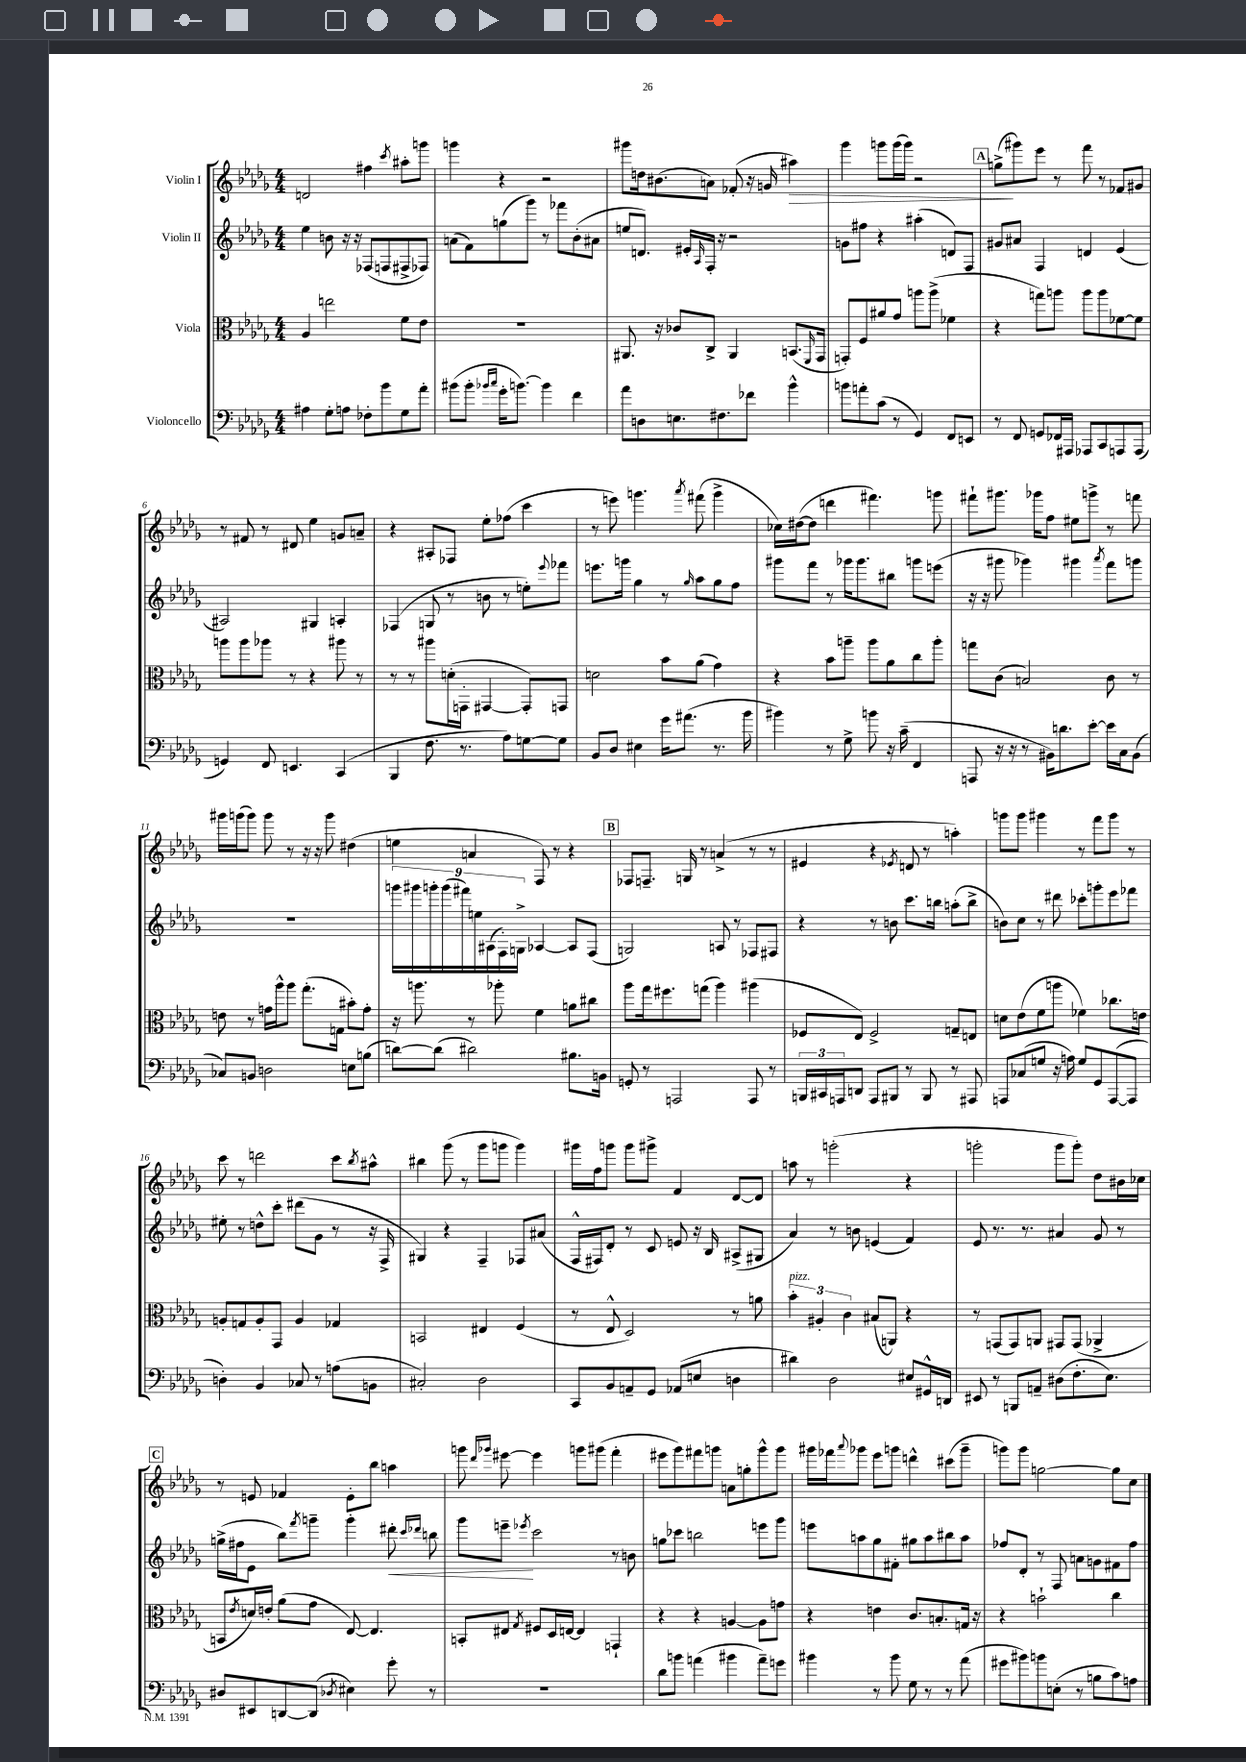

**kern	**kern	**kern	**dynam	**kern	**dynam
*part4	*part3	*part2	*part2	*part1	*part1
*staff4	*staff3	*staff2	*staff2	*staff1	*staff1
*I"Violoncello	*I"Viola	*I"Violin II	*	*I"Violin I	*
*clefF4	*clefC3	*clefG2	*	*clefG2	*
*k[b-e-a-d-g-]	*k[b-e-a-d-g-]	*k[b-e-a-d-g-]	*	*k[b-e-a-d-g-]	*
*M4/4	*M4/4	*M4/4	*	*M4/4	*
=1	=1	=1	=1	=1	=1
4A#X\	4A-/	4ee-\	.	2dn/	.
8G-'\L	2een\	8bn\	.	.	.
8An\J	.	16r	.	.	.
.	.	16r	.	.	.
8F-X'\L	.	(8F-X/L	.	4ff#X\	.
8b-\	.	8Fn/	.	.	.
.	.	.	.	8qccc/	.
8G-\	8f\L	8F#X^/	.	8aa#X'\L	.
8a-'\J	8e-\J	8F-X/J)	.	8gggn\J	.
=2	=2	=2	=2	=2	=2
(8b#X\L	1r	(8an\L	.	4gggn\	.
8b#'\J	.	8f\)	.	.	.
16qqb-X/LL	.	.	.	.	.
16qqcc/JJ	.	.	.	.	.
16g-'\KL	.	(8ggn\	.	4r	.
[8.bn\J)	.	.	.	.	.
.	.	8ggg-\J)	.	.	.
4b\]	.	8r	.	2r	.
.	.	8fff-X\L	.	.	.
4f\	.	(8b-'\	.	.	.
.	.	8a#X\J	.	.	.
=3	=3	=3	=3	=3	=3
8a-\L	8.AA#X/	8een/L	.	8ggg#X\L	.
8Dn\	.	8.dn/J)	.	16ddn\k	.
.	16r	.	.	(8.b#X\	.
8.En\	8c-X/L	.	.	.	.
.	.	16e#X'/LL	.	.	.
.	.	16qqA-/	.	.	.
.	8C^/J	16F'/JJ	.	8an\J)	.
8.F#X\	.	16r	.	.	.
.	4AA#/	2r	.	(8f-X'/	.
8f-X\J	.	.	.	16r	.
.	.	.	.	16gn/	.
!	!	!	!	!	!LO:HP:b
4b-^^\	(8.BBn/L	.	.	4aa#X\)	>
.	16qqFF/	.	.	.	.
.	16GG-/Jk	.	.	.	.
=4	=4	=4	=4	=4	=4
8bn\L	8GGn'/L)	8gn\L	.	4ggg-\	.
8an'\	8F/	8ff#X\J	.	.	.
(8c\J	8a#X/	4r	.	8gggn\L	.
8r	8g-/J	.	.	(16ggg\L	.
.	.	.	.	16ggg\JJ)	.
4GG-/)	8aan\L	(4aa#X'\	.	2r	.
.	(8aa^\J	.	.	.	.
8FF/L	4f-X\	8dn/L)	.	.	.
8EEn/J	.	8F/J	.	.	.
!!LO:REH:place=s1:t=A
=5	=5	=5	=5	=5	=5
8r	4r	8g#X/L	.	(8ggn^\L	.
8FF/	.	8a#X/J	.	8ggg#X\)	]
8GGn/L	8ggn\L)	4F/	.	8eee-\J	.
16FF-X/L	8aan\J	.	.	8r	.
16AAA#X/JJ	.	.	.	.	.
8AAA-X/L	8aa\L	4dn/	.	8fff\	.
8CC/	8aa\	.	.	8r	.
8AAAn/	[8f-X\	(4e-/	.	8f-X/L	.
(8AAA/J	8f-\J]	.	.	8g#X/J	.
!!LO:LB:g=z
=6	=6	=6	=6	=6	=6
4GGn/)	8aan\L	2A#X/)	.	8r	.
.	8aa\	.	.	8f#X/	.
8FF/	8aa-X\J	.	.	8r	.
4.EEn/	8r	.	.	8d#X/	.
.	4r	4G#X/	.	4ee-\	.
(4CC/	8aa#X\	4An'/	.	8gn/L	.
.	8r	.	.	8an~/J	.
=7	=7	=7	=7	=7	=7
4BBB-/	8r	(4F-X/	.	4r	.
.	8r	.	.	.	.
8.F\	8aa#X\L	8Gn/	.	8A#X'/L	.
.	(16dn'\L	8r	.	8F-X/J	.
8.r	16GGn'\JJ	.	.	.	.
.	[4GG#X/	8bn\	.	8ee-'\L	.
8A-\L)	.	8r	.	(8ff-X\J	.
[8Gn\	8GG#'/L])	8een'\L)	.	4ccc\	.
.	.	8qqeee-/	.	.	.
8G\J]	8GGn/J	8fff-X\J	.	.	.
=8	=8	=8	=8	=8	=8
8BB-/L	2dn\	8.eeen\L	.	8r	.
8D-/J	.	.	.	8eeen\)	.
.	.	16gggn\Jk	.	.	.
4E#X\	.	4gg-\	.	4.gggn\	.
16g-\KL	8b-\L	8r	.	.	.
(8.a#X\J	.	.	.	.	.
.	.	16qqgg-/	.	8qaaa-/	.
.	(8a-\J	8aa-\L	.	(8fff#X\	.
8.r	4g-\)	8gg-\	.	4ggg^\	.
.	.	8ff\J	.	.	.
16b-\	.	.	.	.	.
=9	=9	=9	=9	=9	=9
4b#X\)	4r	8ggg#X\L	.	16cc-X\LL)	.
.	.	.	.	([16dd#X\J	.
.	.	8fff\J	.	8dd#\J]	.
8r	8b-\L	8r	.	4dddn\	.
8G-^\	8aan~\J	16ggg-X\KL	.	.	.
.	.	8.ggg-\	.	.	.
8bn\	8aa\L	.	.	4.fff#X\)	.
16r	8a-\	8bb#X\J	.	.	.
(16c~\	.	.	.	.	.
4FF/	8cc\	8gggn\L	.	.	.
.	8aa'\J	(8eeen\J	.	8gggn\	.
=10	=10	=10	=10	=10	=10
8AAAn/	8ggn\L	16r	.	8fff#X`\L	.
.	.	16r	.	.	.
16r	(8c\J	8ggg#X\	.	8.ggg#X\J	.
16r	.	.	.	.	.
8r	2Bn/)	4ggg-X\)	.	.	.
.	.	.	.	16ggg-X\KL	.
16BB#X\KL)	.	.	.	8ff\J	.
8.dn\	.	.	.	.	.
.	.	4ggg#X\	.	8ee#X\L	.
[8e-'\J	.	.	.	8gggn^\J	.
.	.	8qaaa-/	.	.	.
16e-\LL]	8c\	8fff\L	.	8r	.
16C\J	.	.	.	.	.
(8BB#\J	8r	8gggn\J	.	8fffn\	.
!!LO:LB:g=z
=11	=11	=11	=11	=11	=11
8C-X/L)	8en\	1r	.	16ggg#X\LL	.
.	.	.	.	(16gggn\J	.
8BBn/J	8r	.	.	8ggg\J)	.
2Dn\	16gn\LL	.	.	8ggg\	.
.	16aa-^^\J	.	.	.	.
.	8aa-\J	.	.	8r	.
.	(8.gg-'\L	.	.	16r	.
.	.	.	.	16r	.
.	.	.	.	8ggg\	.
.	16Gn\Jk	.	.	.	.
8En\L	8b#X'\L)	.	.	(4dd#X\	.
(8Bn\J	8g'\J	.	.	.	.
=12	=12	=12	=12	=12	=12
[8dn\L)	16r	18gggn\LL	.	4een\	.
.	.	18ggg#X\	.	.	.
.	8.aan\	.	.	.	.
.	.	18gggn'\	.	.	.
(8d\J]	.	.	.	.	.
.	.	(18ggg\	.	.	.
.	.	18fff#X\)	.	.	.
2d#X\)	8r	.	.	4an/	.
.	.	18een\	.	.	.
.	.	(18A#X\	.	.	.
.	8aa-X'\	.	.	.	.
.	.	18F'\)	.	.	.
.	.	18Gn^\JJ	.	.	.
.	4f\	[4A-X/	.	8F/)	.
.	.	.	.	8r	.
8.B#X\L	8an\L	8A-/L]	.	4r	.
.	8cc#X\J	(8F/J	.	.	.
16BBn\Jk	.	.	.	.	.
!!LO:REH:place=s1:t=B
=13	=13	=13	=13	=13	=13
8GGn'/	8aa-\L	2Gn/)	.	8F-X/L	.
8r	16gg-\k	.	.	8.Fn~/J	.
.	8.ff#X\	.	.	.	.
2AAAn/	.	.	.	.	.
.	.	.	.	16Gn/	.
.	(8ggn\J	.	.	8r	.
.	4aa-\)	8An/	.	(4an^/	.
.	.	8r	.	.	.
8AAA/	(4aa#X\	8F-X/L	.	8r	.
8r	.	8F#X/J	.	8r	.
=14	=14	=14	=14	=14	=14
24BBBn/LL	8F-X/L	4r	.	4e#X/	.
24CC#X/	.	.	.	.	.
24AAAn/J	.	.	.	.	.
8DDn/J	8E-/J)	.	.	.	.
8AAA/L	2F-^/	8r	.	4r	.
8BBB#X/J	.	8bn\	.	.	.
.	.	.	.	8qe-X/	.
8r	.	8.ccc\L	.	8dn/	.
8BBB#/	.	.	.	8r	.
.	.	16bbn\Jk	.	.	.
8r	8Gn~/L	(8aan'\L	.	4aan'\)	.
8AAA#X/	8En/J	8bb^\J	.	.	.
=15	=15	=15	=15	=15	=15
8AAAn/L	8dn\L	8bn\L)	.	8gggn\L	.
(8C-X/	(8e-\	8cc\J	.	8ggg\J	.
8Gn/J	8f\	8r	.	4ggg#X\	.
16r	8aan\J	8ddd#X\	.	.	.
16An\)	.	.	.	.	.
8G/L	4f-X\)	8ccc-X'\L	.	8r	.
8GG-/	.	8gggn'\	.	8fff\L	.
([8AAA/	8.cc-X\L	8eee-\	.	8ggg#\J	.
8AAA/J]	.	8fff-X\J	.	8r	.
.	16en\Jk	.	.	.	.
!!LO:LB:g=z
=16	=16	=16	=16	=16	=16
4Dn'\)	8An'/L	8ee#X'\	.	8ccc\	.
.	8Gn/	8r	.	8r	.
4BB-/	8A'/	8ddn^^\L	.	2dddn\	.
.	8GG-/J	8ccc'\J	.	.	.
8C-X/	4A/	(8ddd#X\L	.	.	.
8r	.	8g-\J	.	.	.
(8An\L	4G-X/	8r	.	8ccc\L	.
.	.	.	.	8qbb-/	.
8BBn\J	.	16r	.	8aa#X^^\J	.
.	.	16F^/	.	.	.
=17	=17	=17	=17	=17	=17
2C#X'/)	2BBn/	4G#X/)	.	4bb#X\	.
.	.	4r	.	(8ggg-\	.
.	.	.	.	8r	.
2D-\	4E#X/	4F~/	.	8ggg-\L	.
.	.	.	.	8gggn\J	.
.	(4F/	8F-X/L	.	4ggg\)	.
.	.	(8a#X/J	.	.	.
=18	=18	=18	=18	=18	=18
8CC/L	8r	16F^^/LL	.	16ggg#X\LL	.
.	.	16F#X/J)	.	16ff\J	.
8BB-/	8E-^^/	8d-'/J	.	8gggn\J	.
8AAn~/	2D-/)	8r	.	8ggg\L	.
8GG-/J	.	8c/	.	8ggg#X^\J	.
(8AA-X/L	.	8en/	.	4f/	.
8En/J	.	16r	.	.	.
.	.	16B-/	.	.	.
4Dn\	8r	(8A#X^/L	.	[8d-/L	.
.	8an\	8G#X/J	.	8d-/J]	.
=19	=19	=19	=19	=19	=19
!	!LO:TX:a:i:t=pizz.	!	!	!	!
4d#X\)	6b-'\	4a-/)	.	8aan\	.
.	.	.	.	8r	.
.	6A#X'/	.	.	.	.
2D-\	.	8r	.	(2gggn'\	.
.	6c\	.	.	.	.
.	.	8bn\	.	.	.
.	(8B#X/L	(4en/	.	.	.
.	8AAn/J)	.	.	.	.
8E#X/L	4r	4f/)	.	4r	.
16GG#X^^/L	.	.	.	.	.
16DDn/JJ	.	.	.	.	.
=20	=20	=20	=20	=20	=20
8EE#X/	8r	8e-/	.	2gggn'\	.
8r	(8GGn/L	8.r	.	.	.
8BBBn/L	8GG/)	.	.	.	.
.	.	8.r	.	.	.
8AAn~/J	8AAn/J	.	.	.	.
(8D#X\L	8GG#X/L	4a#X/	.	8ggg\L	.
8.F'\	(8GG#/J	.	.	8ggg'\J)	.
.	4AA-X^/	8g-/	.	8dd-\L	.
8.E-\J)	.	.	.	.	.
.	.	8r	.	16b#X\L	.
.	.	.	.	16cc-X\JJ	.
!!LO:LB:g=z
!!LO:REH:place=s1:t=C
=21	=21	=21	=21	=21	=21
8D#X/L	8BBn/L	(16ggn^\LL	.	8r	.
.	.	16ff#X\J	.	.	.
.	8qe-/	.	.	.	.
8EE#X/	16dn/L)	8e-\J	.	8en/	.
.	16en'/JJ	.	.	.	.
[8DDn/	(8a-\L	8bb-\L)	.	4f-X/	.
.	.	8qfff/	.	.	.
(8DD/J]	8g-\J	8gggn~\J	.	.	.
8qD-X/	.	.	.	.	.
4E#X\)	[8E-/)	4ggg'\	.	8e'\L	.
.	4.E-/]	.	.	8bb-\J	.
!	!	!	!LO:HP:b	!	!
8g-'\	.	8ddd#X'\	<	4aan\	.
.	.	16qqccc/LL	.	.	.
.	.	16qqddd-X/JJ	.	.	.
8r	.	8bbn\	.	.	.
=22	=22	=22	=22	=22	=22
1r	8BBn'/L	8ggg-\L	.	8gggn\	.
.	.	.	.	16qqddd-/LL	.
.	.	.	.	16qqggg-X/JJ	.
.	8E#X/J	8eeen~\J	.	[8eee#X\	.
.	8qG-/	8qeee-X/	.	.	.
.	8F#X/L	2ccc\	[	4eee#\]	.
.	16D-/L	.	.	.	.
.	[16En/JJ	.	.	.	.
.	4E/]	.	.	8gggn\L	.
.	.	.	.	(8ggg#X\J	.
.	4GGn`/	8r	.	4fff'\	.
.	.	8bn\	.	.	.
=23	=23	=23	=23	=23	=23
8d-\L	4r	8ggn\L	.	8eee#X\L	.
8bn\J	.	8ccc-X\J	.	8ggg-\)	.
(4an\	4r	2bbn\	.	8fff#X\	.
.	.	.	.	8gggn\J	.
4b#X\	[4An/	.	.	8an\L	.
.	.	.	.	8ggn'\	.
8a~\L)	8A\L]	8eeen\L	.	8ggg^^\	.
8gn\J	8gn\J	8ggg-\J	.	8ggg\J	.
=24	=24	=24	=24	=24	=24
4b#X\	4r	8eeen\L	.	16ggg#X\LL	.
.	.	.	.	16fff-X\J	.
.	.	.	.	8qqaaa-/	.
.	.	8aan\	.	8ggg-X\J	.
8r	4en\	8gg-\	.	8eee-\L	.
8b#\	.	8f#X'\J	.	8gggn\J	.
8G-\	8.c/L	8gg#X\L	.	4dddn^^\	.
8r	.	8aa\	.	.	.
.	8.Bn'/	.	.	.	.
8r	.	8bb#X\	.	(8ccc#X\L	.
(8a-\	16Gn/Jk	8aa\J	.	8ggg~\J	.
.	16r	.	.	.	.
=25	=25	=25	=25	=25	=25
8g#X\L	4r	8ff-X/L	.	8gggn\L)	.
8b#X\)	.	8d-'/J	.	8ggg\J	.
8bn\	2bn`\	8r	.	[2ggn\	.
(8En'\J	.	8F/	.	.	.
8r	.	8an\L	.	.	.
8Bn\L	.	8gn\	.	.	.
8c\)	4cc\	8f#X\	.	8gg\L]	.
8An\J	.	8ff-\J	.	8cc\J	.
==	==	==	==	==	==
*-	*-	*-	*-	*-	*-
